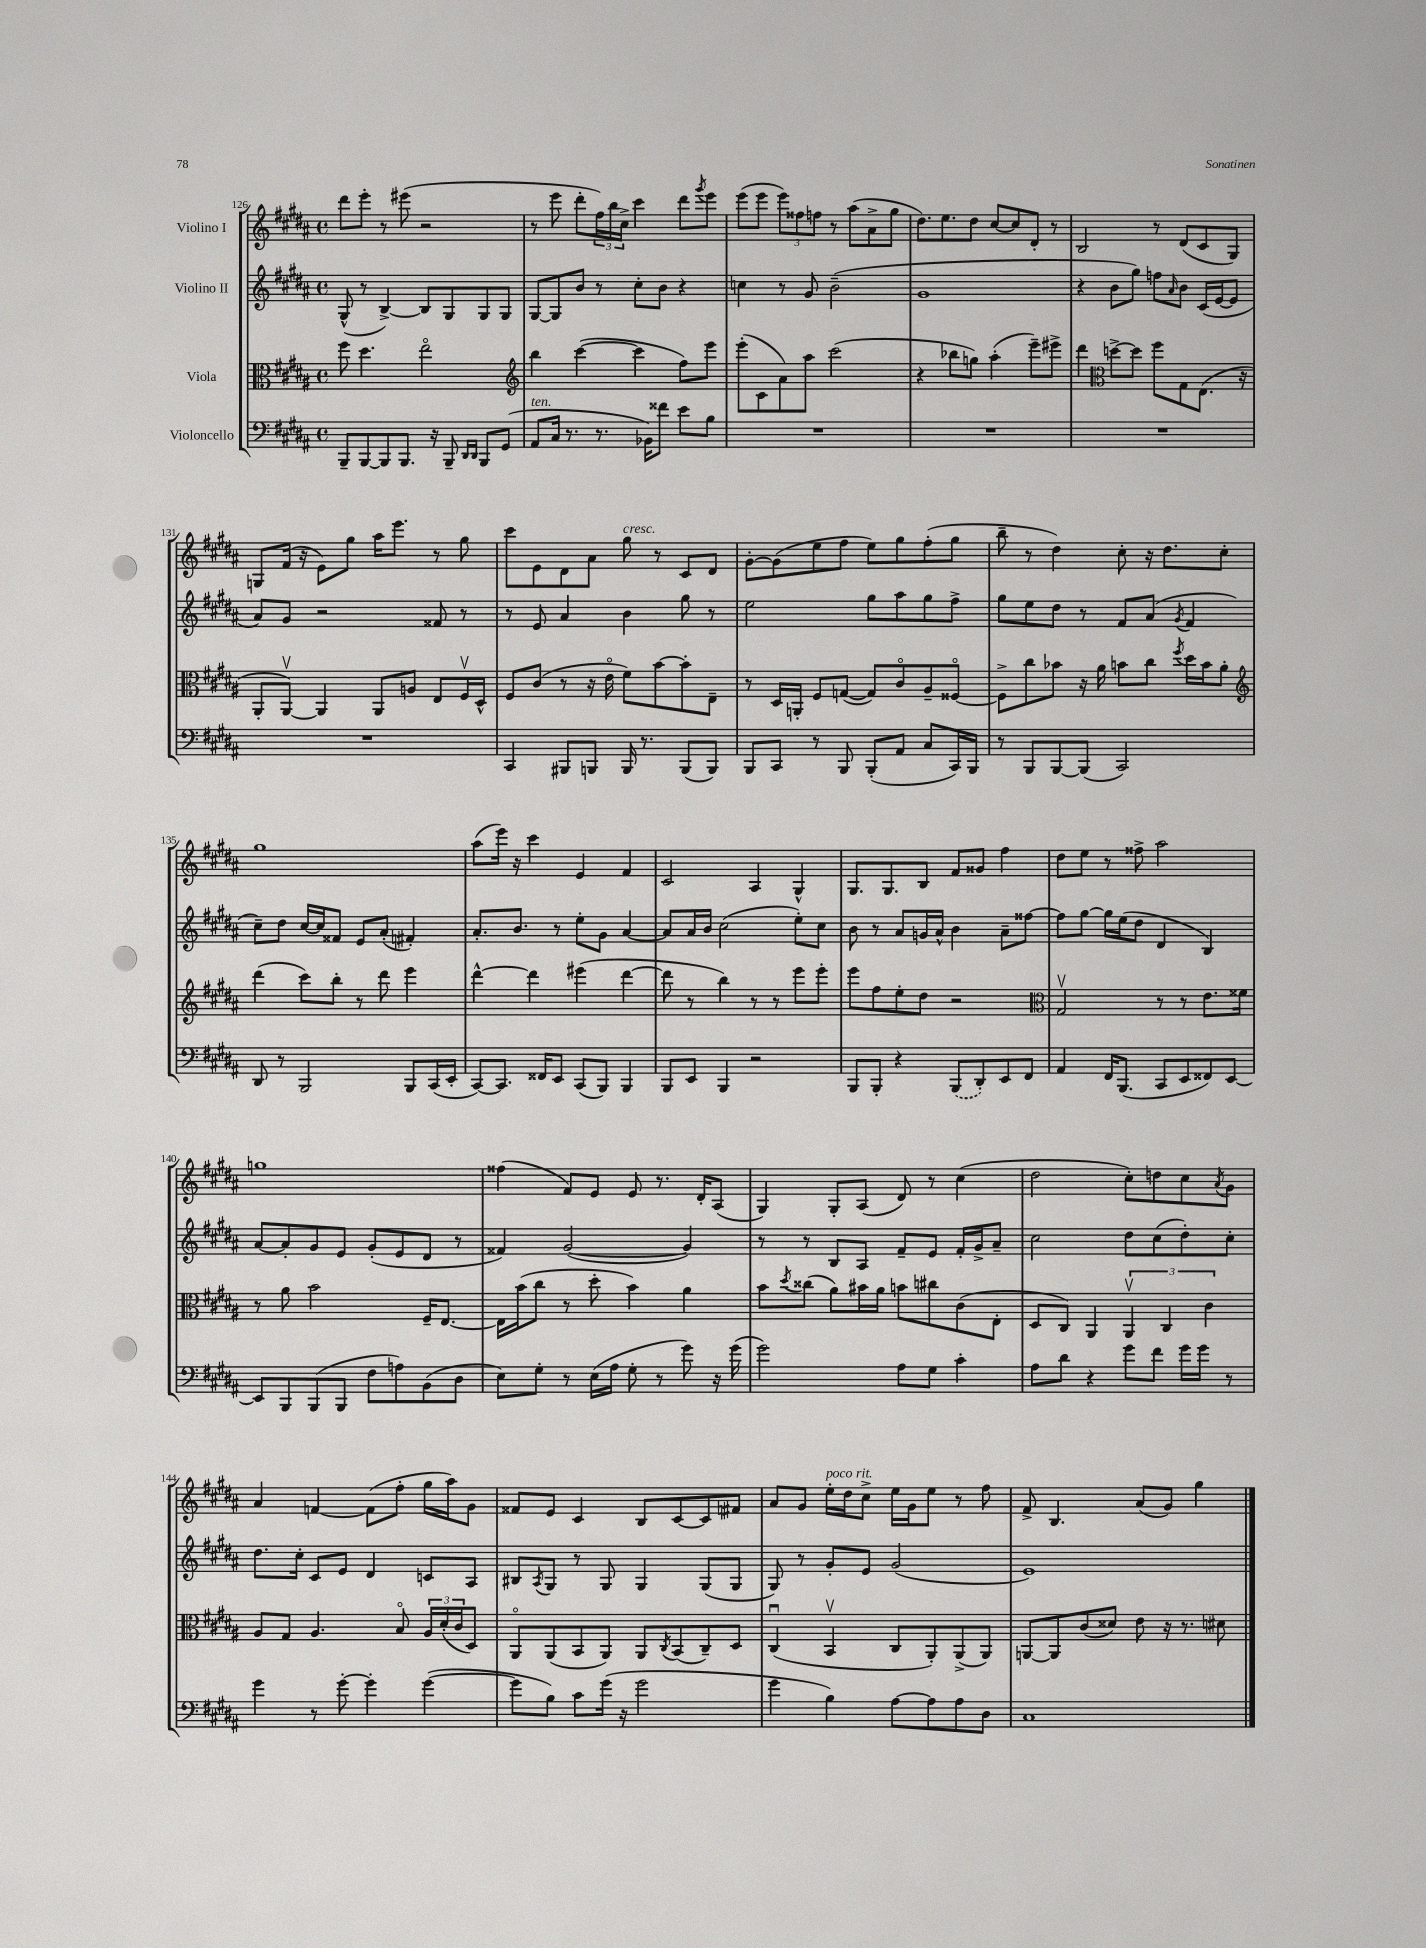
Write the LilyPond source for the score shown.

<<
\new StaffGroup <<
\new Staff = "s0" \with { instrumentName = "Violino I" } {
    \clef treble \key b \major \defaultTimeSignature \time 4/4
    dis'''8 e'''8-. r8 eis'''8( r2 |
    r8 e'''8 dis'''8-. \tuplet 3/2 { fis''16) b''16 cis''16-> } cis'''4 dis'''8 \acciaccatura { gis'''8 } e'''8 |
    e'''8( e'''8 \tuplet 3/2 { e'''8) fisis''8 f''8 } r8 ais''8( ais'8-> gis''8 |
    dis''8.) e''8. dis''8 cis''8~ cis''8 dis'8-. r8 |
    b2 r8 dis'8( cis'8 gis8) |
    g8 fis'16( r16 e'8) gis''8 ais''16 e'''8. r8 gis''8 |
    cis'''8 e'8 dis'8 ais'8 gis''8^\markup { \italic "cresc." } r8 cis'8 dis'8 |
    gis'8~-. gis'8( e''8 fis''8 e''8) gis''8 fis''8-.( gis''8 |
    b''8-- r8 dis''4) cis''8-. r16 dis''8. cis''8-. |
    gis''1 |
    ais''8( e'''16) r16 cis'''4 e'4 fis'4 |
    cis'2 ais4 gis4-^ |
    gis8. gis8. b8 fis'8 gisis'8 fis''4 |
    dis''8 e''8 r8 fisis''8-> ais''2 |
    g''1 |
    fisis''4( fis'8) e'8 e'8 r8. dis'16-. ais8( |
    gis4) gis8-. ais8( dis'8) r8 cis''4( |
    dis''2 cis''8-.) d''8 cis''8 \acciaccatura { ais'8 } gis'8 |
    ais'4 f'4~ f'8( fis''8-. gis''16 ais''16) gis'8 |
    fisis'8 e'8 cis'4 b8 cis'8~ cis'8 fis'8 |
    ais'8 gis'8 e''16-.^\markup { \italic "poco rit." } dis''16 cis''8-> e''16 gis'16 e''8 r8 fis''8 |
    fis'8-> b4. ais'8( gis'8) gis''4 \bar "|." |
}
\new Staff = "s1" \with { instrumentName = "Violino II" } {
    \clef treble \key b \major \defaultTimeSignature \time 4/4
    gis8-^( r8 b4~->) b8 gis8 gis8 gis8 |
    gis8~ gis8 b'8 r8 cis''8-. b'8 r4 |
    c''4 r8 gis'8 b'2--( |
    gis'1 |
    r4 b'8 gis''8) f''8 \grace { ais'16 } b'8 cis'16( e'16~ e'8 |
    ais'8) gis'8 r2 fisis'8 r8 |
    r8 e'8 ais'4 b'4 gis''8 r8 |
    e''2 gis''8 ais''8 gis''8 fis''8-> |
    gis''8 e''8 dis''8 r8 fis'8 ais'8( \acciaccatura { gis'8 } fis'4 |
    cis''8--) dis''8 cis''16~ cis''16 fisis'8 e'8 ais'8-.( fis'4-.) |
    ais'8.-. b'8. r8 e''8-. gis'8 ais'4~ |
    ais'8 ais'16 b'16 cis''2( e''8-.) cis''8 |
    b'8 r8 ais'8 g'16 ais'16-^ b'4 ais'8-- fisis''8~ |
    fisis''8 gis''8~ gis''16 e''16( dis''8 dis'4 b4) |
    ais'8~ ais'8-. gis'8 e'8 gis'8-.( e'8 dis'8 r8 |
    fisis'4) gis'2~( gis'4) |
    r8 r8 b8 ais8 fis'8-- e'8 fis'16-. gis'16-> ais'8-- |
    cis''2 dis''8 cis''8( dis''8-.) cis''8-. |
    dis''8. cis''16-. cis'8 e'8 dis'4 c'8 ais8 |
    bis8 \acciaccatura { ais8 } gis8 r8 gis8 gis4 gis8( gis8 |
    gis8) r8 gis'8-. e'8 gis'2( |
    e'1) \bar "|." |
}
\new Staff = "s2" \with { instrumentName = "Viola" } {
    \clef alto \key b \major \defaultTimeSignature \time 4/4
    fis''8 dis''4. e''2\flageolet |
    \clef treble b''4 cis'''4~( cis'''4 fis''8) e'''8 |
    e'''8-.( cis'8 ais'8) ais''8 cis'''2( |
    r4 bes''8 g''8) ais''4-.( e'''8--) eis'''8-> |
    dis'''4 \clef alto d''8~-> d''8 fis''8 gis8 e8.( r16 |
    ais,8-. ais,8~\upbow) ais,4 ais,8 a8 e8 fis16\upbow dis16-^ |
    fis8 cis'8( r8 r16 e'16\flageolet fis'8) b'8~ b'8-. e8-- |
    r8 dis16 a,16-. fis8 g8~( g8) cis'8\flageolet ais8-- fisis8~\flageolet |
    fisis8-> cis''8 bes'8 r16 ais'16 b'8 cis''8 \acciaccatura { fis''8 } dis''16 b'16 ais'8-. |
    \clef treble dis'''4( cis'''8) b''8-. r8 dis'''8 e'''4 |
    dis'''4~-^ dis'''4 eis'''4( dis'''4~ |
    dis'''8 r8 b''4) r8 r8 e'''8 e'''8-. |
    e'''8 fis''8 e''8-. dis''8 r2 |
    \clef alto gis2\upbow r8 r8 e'8. fisis'16 |
    r8 ais'8 b'2 fis16-- e8.~ |
    e16 b'16( cis''8 r8 dis''8-. b'4) ais'4 |
    b'8 \acciaccatura { dis''8 } cisis''8( ais'8) bis'16 ais'16 b'8 cis''8 cis'8( e8-. |
    dis8 cis8) ais,4 \tuplet 3/2 { ais,4\upbow cis4 cis'4 } |
    ais8 gis8 ais4. b8\flageolet \tuplet 3/2 { ais16 dis'16-.( cis'16 } dis8) |
    ais,8\flageolet ais,8( b,8 ais,8) ais,8 \acciaccatura { cis8 } b,8( cis8--) dis8 |
    cis4\downbow( b,4\upbow cis8 ais,8-.) ais,8->( ais,8) |
    a,8~ a,8 cis'8( disis'8) e'8 r16 r8. dis'8 \bar "|." |
}
\new Staff = "s3" \with { instrumentName = "Violoncello" } {
    \clef bass \key b \major \defaultTimeSignature \time 4/4
    b,,8-- b,,8~ b,,8 b,,8. r16 b,,8-- \grace { dis,16 dis,16 } b,,8 gis,8( |
    ais,8^\markup { \italic "ten." } cis16 r8. r8. bes,16) fisis'8 e'8 b8 |
    R1 |
    R1 |
    R1 |
    R1 |
    cis,4 bis,,8 b,,8 b,,16 r8. b,,8( b,,8) |
    b,,8 cis,8 r8 b,,8 b,,8-.( ais,8 cis8 cis,16) b,,16 |
    r8 b,,8 b,,8~ b,,8( cis,2) |
    dis,8 r8 b,,2 b,,8 cis,16( e,16-. |
    cis,8~) cis,8. fisis,16 e,8 cis,8( b,,8) b,,4 |
    b,,8 e,8 b,,4 r2 |
    b,,8 b,,8-. r4 \once \slurDashed b,,8( dis,8-.) e,8 fis,8 |
    ais,4 fis,16 b,,8.( cis,8 e,8 fisis,8) e,8~ |
    e,8 b,,8 b,,8( b,,8 fis8 a8) b,8( dis8 |
    e8) gis8-. r8 e16( ais16 gis8-. r8 gis'8) r16 gis'16( |
    gis'2) ais8 gis8 cis'4-. |
    ais8 dis'8 r4 gis'8 fis'8 gis'16 gis'16 r8 |
    gis'4 r8 gis'8~-. gis'4-. gis'4~( |
    gis'8 b8) cis'8 gis'16( r16 gis'2 |
    gis'4 b4) ais8~ ais8 ais8 dis8 |
    cis1 \bar "|." |
}
>>
>>
\layout { \context { \Score currentBarNumber = #126 } }
